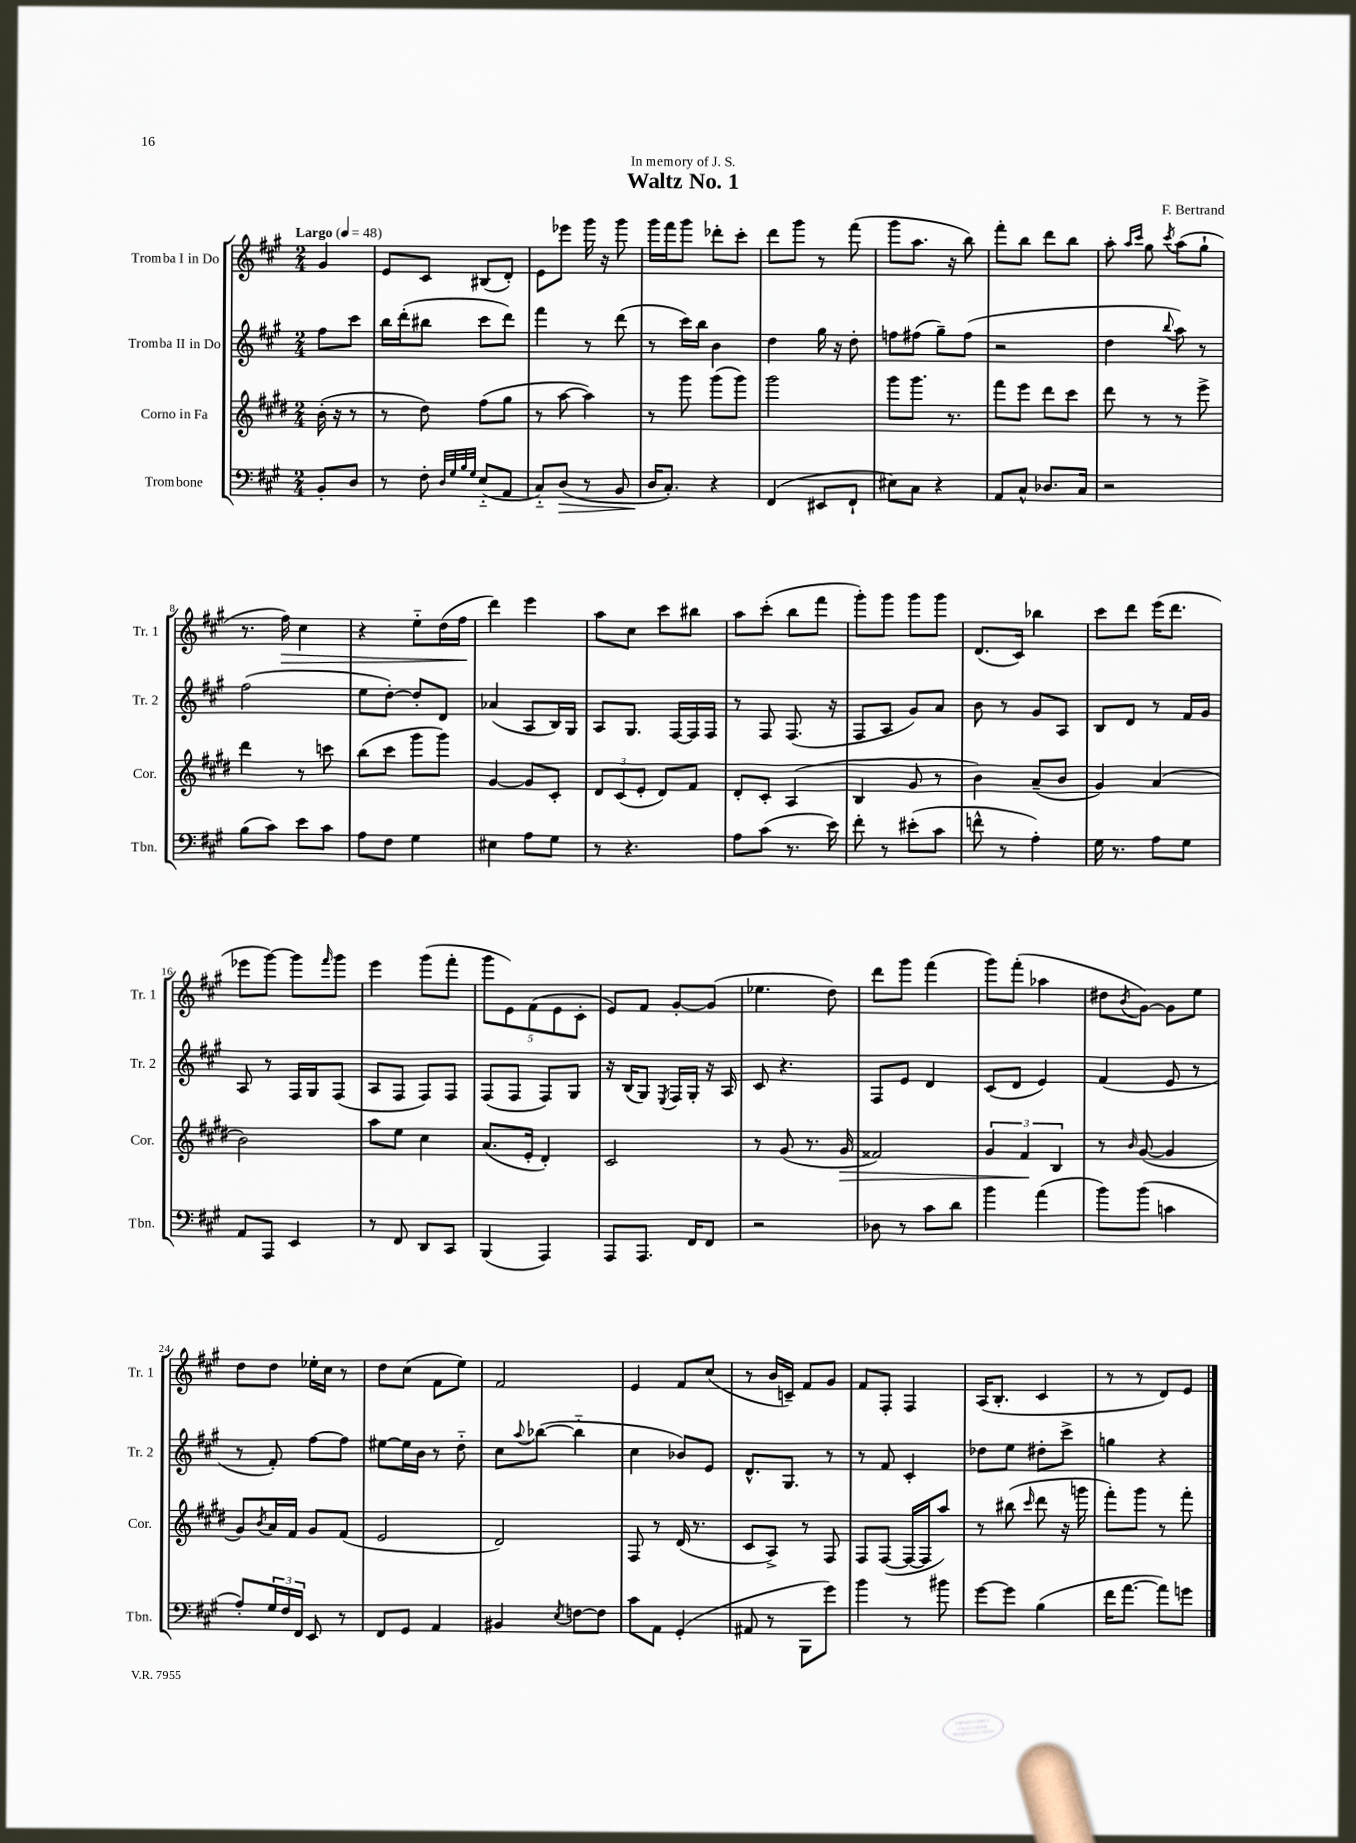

**kern	**kern	**kern	**kern
*staff4	*staff3	*staff2	*staff1
*clefF4	*clefG2	*clefG2	*clefG2
*k[f#c#g#]	*k[f#c#g#d#]	*k[f#c#g#]	*k[f#c#g#]
*M2/4	*M2/4	*M2/4	*M2/4
*MM48	*MM48	*MM48	*MM48
8BB'/L	(16b'\	8ff#\L	4g#/
.	16r	.	.
8D/J	8r	8ccc#\J	.
=	=	=	=
8r	8r	16bb\LL	8e/L
.	.	(16ddd'\J	.
8F#'\	8dd#\)	8bb#\J	8c#/J
32qqD/LLL	.	.	.
32qqG#/	.	.	.
32qqB/	.	.	.
32qqG#/JJJ	.	.	.
(8E'~/L	(8ff#\L	8ccc#\L	(8B#/L
8AA/J	8gg#\J	8ddd\J)	8d'/J)
=	=	=	=
8C#'~/L)	8r	4fff#\	8e\L
(8D/J	[8aa\	.	8eee-\J
8r	4aa\])	8r	16ggg#\
.	.	.	16r
8BB/	.	(8ddd\	8ggg#\
=	=	=	=
16D/LK	8r	8r	16ggg#\LL
8.C#'/J)	.	.	16fff#\J
.	8ggg#\	16ccc#\LL)	8ggg#\J
.	.	16bb\JJ	.
4r	(8ggg#\L	4b\	8ddd-'\L
.	8ggg#\J)	.	8ccc#'\J
=	=	=	=
(4FF#/	2ggg#\	4dd\	8ddd\L
.	.	.	8ggg#\J
8EE#/L	.	16gg#\	8r
.	.	16r	.
8FF#`/J	.	8dd'\	(8fff#\
=	=	=	=
8E#\L)	8ggg#\L	8ff\L	8ggg#\L
8C#\J	8.ggg#\J	(8ff#\J	8.aa\J
4r	.	8gg#~\L)	.
.	8.r	.	16r
.	.	(8ff#\J	8bb\)
=	=	=	=
8AA/L	8fff#\L	2r	8fff#'\L
8C#^^/J	8eee\J	.	8bb\J
8.D-/L	8ddd#\L	.	8ddd\L
.	8ccc#\J	.	8bb\J
16C#/Jk	.	.	.
=	=	=	=
2r	8ddd#\	4dd\	8aa'\
.	.	.	16qqaa/LL
.	.	.	16qqccc#/JJ
.	8r	.	8gg#\
.	.	8qqbb/	8qccc#/
.	8r	8aa\)	(8aa\L
.	8eee^\	8r	8gg#`\J
=	=	=	=
(8B\L	4ddd#\	(2ff#\	8.r
8c#\J)	.	.	.
.	.	.	16ff#\)
8e\L	8r	.	4cc#\
8c#\J	8ccc\	.	.
=	=	=	=
8A\L	(8bb\L	8ee\L	4r
8F#\J	8ccc#\J	[8dd'\J)	.
4G#\	8ggg#\L	8dd'/]L	8ee'~\L
.	8ggg#\J)	8d/J	(16dd\L
.	.	.	16ff#\JJ
=	=	=	=
4E#\	[4g#/	(4a-/	4ddd\)
8A\L	8g#/]L	8A/L	4eee\
8G#\J	8c#'/J	16B/L)	.
.	.	16G#/JJ	.
=	=	=	=
8r	12d#/L	8A/L	8aa\L
.	(12c#/	.	.
4.r	.	8.G#/J	8cc#\J
.	12e'/J	.	.
.	8d#/L)	.	8ccc#\L
.	.	[16F#/LL	.
.	8f#/J	16F#/]	8bb#\J
.	.	16F#/JJ	.
=	=	=	=
8A\L	8d#'/L	8r	8aa\L
(8c#\J	8c#'/J	8F#/	(8ccc#'\J
8.r	(4A/	(8.F#/	8bb\L
.	.	.	8fff#\J
16e\)	.	16r	.
=	=	=	=
8f#'\	4B/	8F#/L	8ggg#'\L)
8r	.	8A/J	8ggg#\J
(8e#'\L	8g#/	8g#/L)	8ggg#\L
8c#\J	8r	8a/J	8ggg#\J
=	=	=	=
8f^^\	4b\)	8b\	(8.d/L
8r	.	8r	.
.	.	.	16c#/Jk)
4A'\)	(8a~/L	8g#/L	4bb-\
.	8b/J	8A/J	.
=	=	=	=
16G#\	4g#/)	8B/L	8ccc#\L
8.r	.	.	.
.	.	8d/J	8ddd\J
8A\L	(4a/	8r	(16eee\LK
.	.	.	8.ddd\J
8G#\J	.	16f#/LL	.
.	.	16g#/JJ	.
=	=	=	=
8AA/L	2b\)	8A/	8eee-\L
8AAA/J	.	8r	[8ggg#\J)
4EE/	.	16F#/LL	8ggg#\]L
.	.	16G#/J	.
.	.	.	16qqfff#/
.	.	(8F#/J	8ggg#\J
=	=	=	=
8r	8aa\L	8A/L	4eee\
8FF#/	8ee\J	8F#/J	.
8DD/L	4cc#\	8F#/L)	(8ggg#\L
8CC#/J	.	8F#/J	8fff#'\J
=	=	=	=
(4BBB/	(8.a/L	(8F#/L	10ggg#\L
.	.	.	10e\)
.	.	8F#/J	.
.	16e'/Jk	.	.
.	.	.	(10f#\
4AAA/)	4d#'/)	8F#/L)	.
.	.	.	10e\
.	.	8G#/J	.
.	.	.	10c#'\J
=	=	=	=
8AAA/L	2c#/	16r	8e/L)
.	.	(16B/LK	.
8.AAA/J	.	8G#/J)	8f#/J
.	.	8qE/	.
.	.	16F#/LL	[8g#'/L
16FF#/LK	.	16G#'/JJ	.
8FF#/J	.	16r	(8g#/]J
.	.	16A/	.
=	=	=	=
2r	8r	8c#/	4.ee-\
.	(8g#/	4.r	.
.	8.r	.	.
.	.	.	8dd\)
.	16g#/	.	.
=	=	=	=
8D-\	2f##/)	8F#/L	8ddd\L
8r	.	8e/J	8ggg#\J
8c#\L	.	4d/	(4fff#\
8d\J	.	.	.
=	=	=	=
4b\	6g#/	(8c#/L	8ggg#\L)
.	.	8d/J	(8fff#'\J
.	6f#/	.	.
(4a\	.	4e/)	4aa-\
.	6B/	.	.
=	=	=	=
8b\L)	8r	(4f#/	8dd#\L
.	16qqb/	.	8qb/
(8b\J	([8g#/	.	[8g#\J)
4c\	4g#/]	8e/	8g#\]L
.	.	8r	8ee\J
=	=	=	=
8A'/L)	8g#/L)	8r	8dd\L
.	8qb/	.	.
24G#/L	16a/L	8f#'/)	8dd\J
24F#/	.	.	.
.	16f#/JJ	.	.
24FF#/JJ	.	.	.
8EE/	8g#/L	[8ff#\L	16ee-'\LL
.	.	.	16cc#\JJ
8r	(8f#/J	8ff#\]J	8r
=	=	=	=
8FF#/L	2e/	[8ee#\L	8dd\L
8GG#/J	.	16ee#\]L	(8cc#\J
.	.	16b\JJ	.
4AA/	.	8r	8f#\L
.	.	8dd'~\	8ee\J)
=	=	=	=
4BB#/	2d#/)	8cc#\L	2f#/
.	.	8qqaa/	.
.	.	([8bb-\J	.
8qE/	.	.	.
[8F\L	.	4bb-'~\]	.
8F\]J	.	.	.
=	=	=	=
8c#\L	8F#/	4cc#\	4e/
8AA\J	8r	.	.
(4GG#'/	(16d#/	8b-/L)	8f#/L
.	8.r	.	.
.	.	8e/J	(8cc#/J
=	=	=	=
8AA#/	8c#/L	8.d^^/L	8r
8r	8A^/J)	.	16b/LL
.	.	8.G#/J	16c~/JJ)
8BBB\L	8r	.	8f#/L
8g#\J)	8F#/	8r	8g#/J
=	=	=	=
4b\	8F#/L	8r	8f#/L
.	([8F#/J	8f#/	8F#'/J
8r	16F#/_LL	4c#'/	4F#/
.	16F#/]J	.	.
8b#\	8aa/J)	.	.
=	=	=	=
[8g#\L	8r	8dd-\L	(16A/LK
.	.	.	8.B'/J
8g#\]J	(8bb#\	8ee\J	.
.	16qqccc#/	.	.
(4B\	8ddd#\	8dd#'\L	4c#/
.	16r	8ccc#^\J	.
.	16ggg\	.	.
=	=	=	=
16f#\LK	8fff#'\L)	4gg\	8r
[8.a\J	.	.	.
.	8ggg#\J	.	8r
8a\]L)	8r	4r	8d/L)
8g\J	8fff#'\	.	8e/J
==	==	==	==
*-	*-	*-	*-
